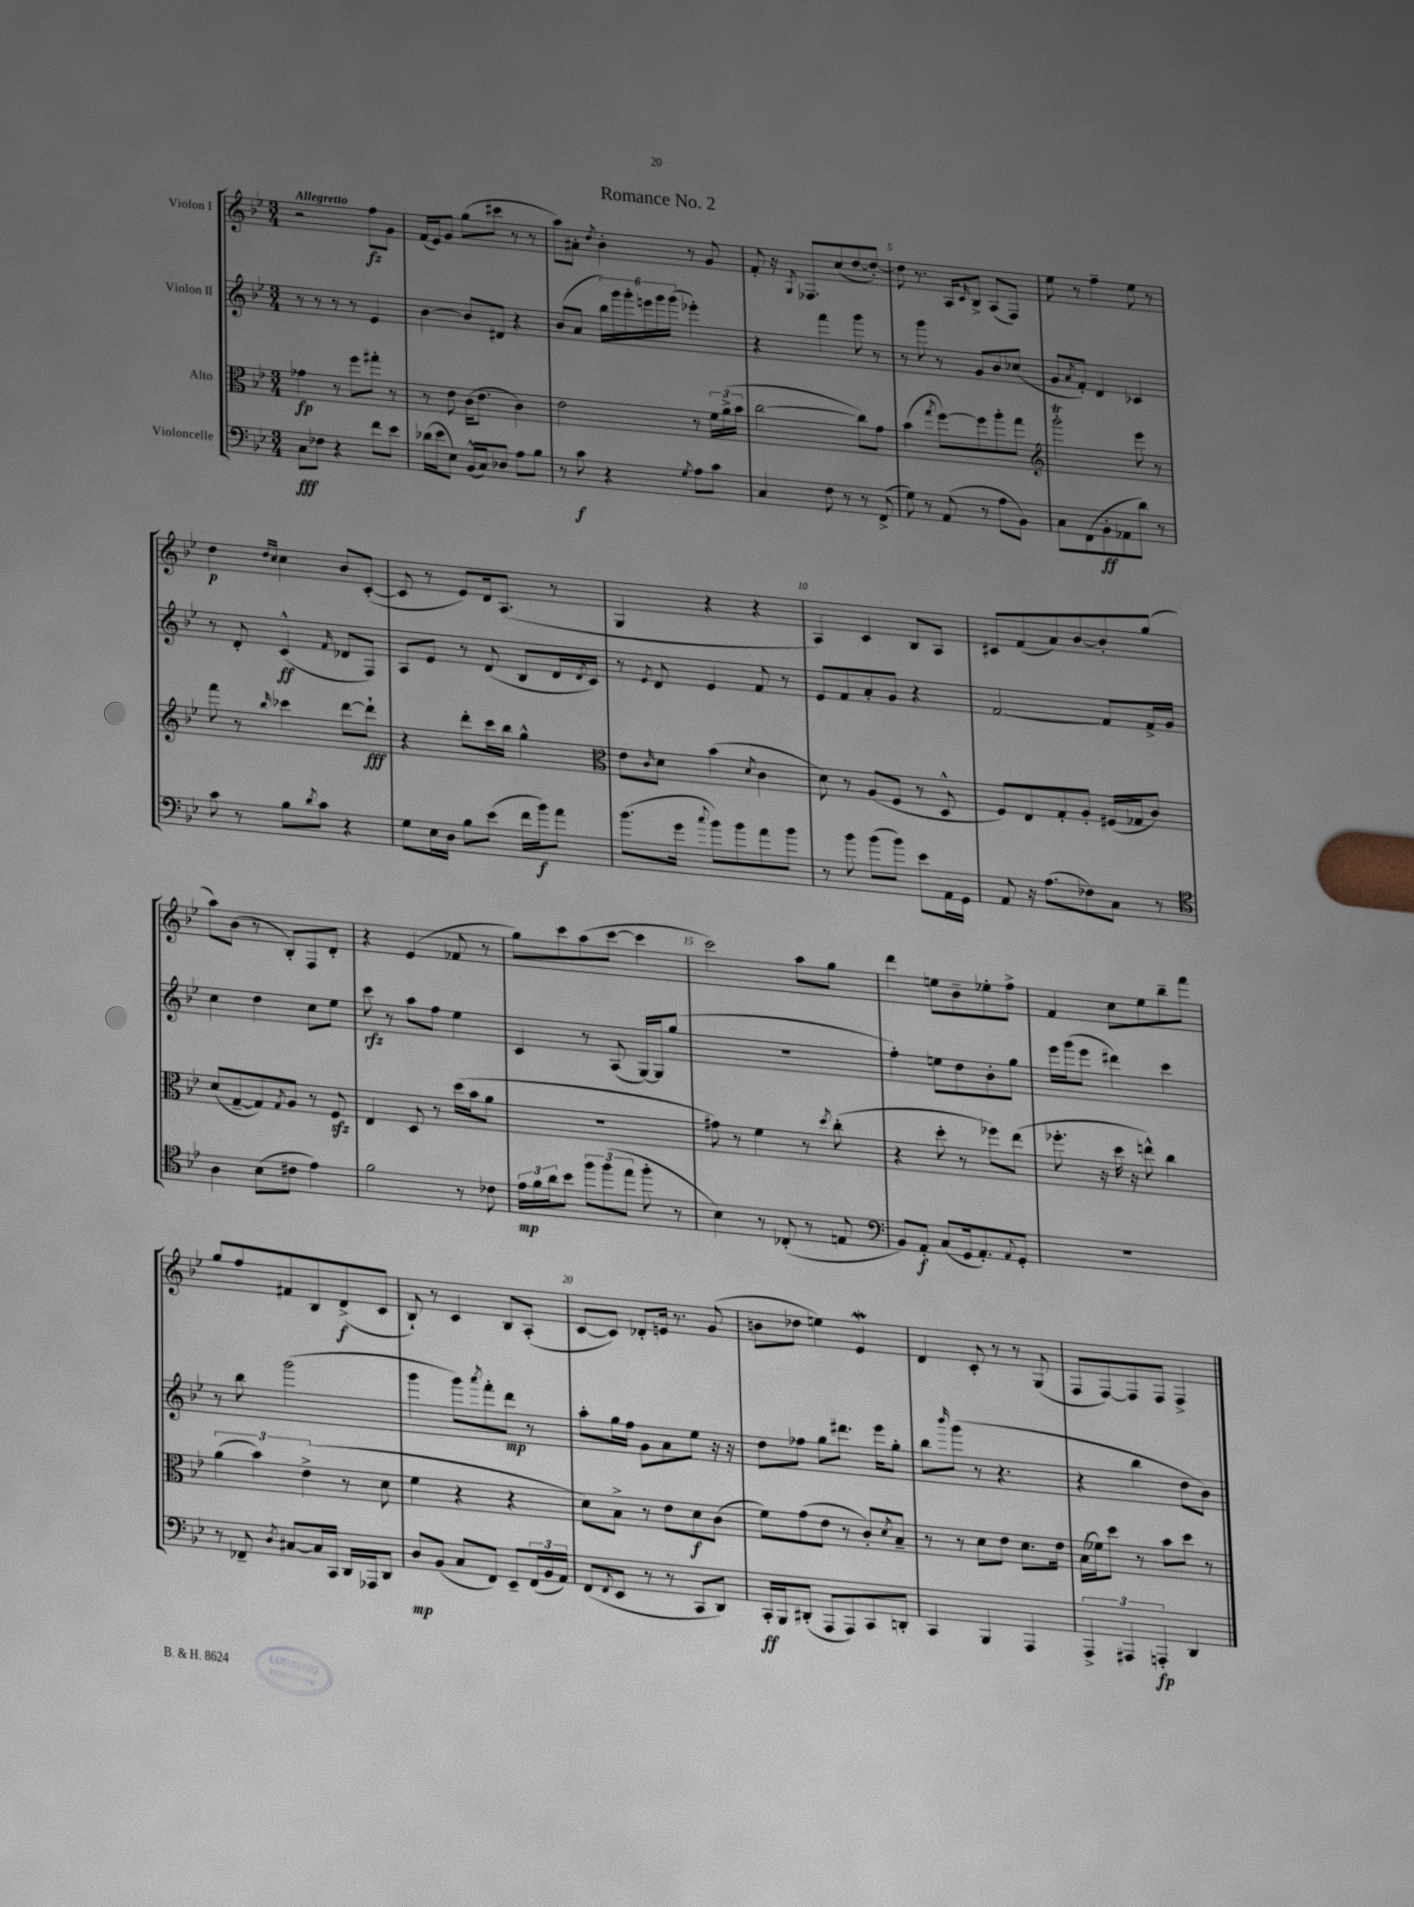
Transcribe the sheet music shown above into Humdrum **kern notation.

**kern	**kern	**kern	**kern
*staff4	*staff3	*staff2	*staff1
*clefF4	*clefC3	*clefG2	*clefG2
*k[b-e-]	*k[b-e-]	*k[b-e-]	*k[b-e-]
*M3/4	*M3/4	*M3/4	*M3/4
8C	4g-	8r	2r
8F-	.	8r	.
4r	8r	8r	.
.	8ff	8r	.
8f	8gg#'	4e-	8ff
8e-	8r	.	8g
=	=	=	=
(16d-	8r	[4b-	(16f
16e-	.	.	16e-)
8E-)	8e-	.	8g
(16BB-^^	(16c	8b-]	(8gg
16C)	8.e-	.	.
8D-	.	8d#	8ccc#
8A	4c)	4r	8r
8B-	.	.	8r
=	=	=	=
8r	2e-	(8b-	8aa)
8c	.	8a	8a#'
.	.	.	8qdd
4r	.	24bb-)	4b-'
.	.	24ggg	.
.	.	24ggg'	.
.	.	24eee	.
.	.	24ggg	.
.	.	(24ggg	.
8qG	.	.	.
8A	8r	4eee-')	8r
8c	24f	.	8g
.	(24a^	.	.
.	24b-	.	.
=	=	=	=
4C	[2cc	4r	8f'
.	.	.	16r
.	.	.	8qG
.	.	.	8.F-
8F	.	4fff	.
8r	.	.	(8cc
8r	8cc])	8ggg	[8dd
(8FF^	8g	8r	8dd'_)
=	=	=	=
8G)	(4b-	8r	8dd]
8r	.	8ggg	8.r
.	8qgg	.	.
(8AA	[8ff)	8r	.
.	.	.	16A
.	.	.	16qqc
8r	8ff]	8g	8B-^
8A	8aa'	8b-	(8A
8BB-)	8gg	(8cc-	8F)
=	=	=	=
*	*clefG2	*	*
8C	2ggg'	8g	8ee-
.	.	8qa	.
(8FF	.	8f')	8r
8BB-'	.	4d	4ff~
8AA-	.	.	.
8d)	8eee-	4c-	8ee-
8r	8r	.	8r
=	=	=	=
8c	8fff	8r	4dd
8r	8r	8d'	.
.	.	.	16qqdd
.	16qqbb-	.	16qqcc
8B-	4ccc-	(4c^^	4cc
8qd	.	.	.
8c	.	.	.
.	.	16qqf	.
4r	[8ddd	8d-	8b-
.	8ddd`]	8F)	([8c'
=	=	=	=
8G	4r	8A	8c]
16E-	.	8e-	8r
16D	.	.	.
8B-	8ddd'	8r	8e-)
(8e-	16ccc	(8d	16d
.	16bb-	.	(8.A
16f	4gg^^	8B-	.
16b-)	.	.	.
8a	.	16d	8r
.	.	8qd	.
.	.	16c)	.
=	=	=	=
*	*clefC3	*	*
(8.b-	8e-	8r	4G
.	16qqc	8qe-	.
.	8d	8d	.
16g	.	.	.
8qqcc	.	.	.
8b-)	(4b-	4e-	4r
8b-	.	.	.
.	8qd	.	.
8a	4c	8f	4r
8b-	.	8r	.
=	=	=	=
8r	8d)	8e-	4A)
8b-	8r	8f	.
(8b-	(8A	8a'	4c
8b-)	8F	8g	.
8e-	8r	4r	8B-
16AA	8D^^	.	8A
16GG	.	.	.
=	=	=	=
8AA	8F)	[2f	8c#
16r	8E-	.	(8f
(8.A	.	.	.
.	8G'	.	8a)
8F-)	8A'	.	[8b-
8C	(16F#	8f]	8b-']
.	16G-	.	.
8r	8c)	16f^	(8gg
.	.	16g	.
=	=	=	=
*clefC4	*	*	*
4A	(8d	4cc	8aa)
.	[8G~	.	(8b-
(8B-	8G])	4dd	8r
.	8qG	.	.
8c#	8A	.	8B-')
4e-)	8r	8cc	8F
.	8F	8ee-	8d'
=	=	=	=
2f	4E-	8ccc	4r
.	.	8r	.
.	8D	8aa	(4e-
.	8r	8ff	.
8r	(16dd	4ee-	8f-
.	16b-	.	.
8c-	8a	.	8r
=	=	=	=
24e-	2.r	4c	8gg)
24f	.	.	.
24a	.	.	.
8b-	.	.	8ccc
12ff	.	8r	(8aa
(12ff	.	.	.
.	.	(8A	[8ccc
12ee-	.	.	.
8ff'	.	[16G)	4ccc]
.	.	16G]	.
8r	.	(8gg	.
=	=	=	=
4B-)	8g#)	2.r	2ccc)
.	8r	.	.
8r	4f	.	.
(8C-'	.	.	.
8r	8r	.	8aa
.	8qdd	.	.
8E	(8cc'	.	8gg
=	=	=	=
*clefF4	*	*	*
8BB-)	4r	4ff')	4ddd
8AA'	.	.	.
(8C	8dd'	8ee	8ee
16GG	8r	8dd	8b-~
8.AA')	.	.	.
.	8ff-)	8b-'	8ee-'
8qqAA	.	.	.
8GG'	(8ee-	8gg	8ff^
=	=	=	=
2.r	8.ff-'	16eee-	4f
.	.	(16ggg	.
.	.	8eee-	.
.	16r	.	.
.	16dd	4ddd#)	8cc
.	16r	.	.
.	8ee^^)	.	8ee-
.	4cc	4ccc	8bb-~
.	.	.	8fff
=	=	=	=
8r	(6a	8r	8gg
8FF-~	.	8bb-	8ff
.	6b-)	.	.
8qD	.	.	.
[8C#	.	(2ggg	8f#
.	(6e-^	.	.
16C#]	.	.	8B-
16CC	.	.	.
16DD	8r	.	(8d^
16AAA-	.	.	.
8DD	8d	.	8c
=	=	=	=
8D	4f	4ggg	8B-`)
(8BB-	.	.	8r
8C	4r	8ggg)	4c
.	.	8qaaa	.
8FF)	.	8fff'	.
8EE-~	4r	8ddd	8B-
(24FF	.	8r	(8A'
24BB-	.	.	.
24AA)	.	.	.
=	=	=	=
(8FF	8d)	8aa'	[8c
8qqFF	.	.	.
8EE-	8B-^	16gg	8c])
.	.	16ff	.
8r	8r	8g	8d-'
8r	8e-	8a	16e
.	.	.	8.r
8CC	8d	8ee-	.
8DD)	(8c	16r	(8g
.	.	16r	.
=	=	=	=
16CC'	8f)	8dd	8b
16BBB-	.	.	.
(8DD#'	(8g	8ff-	8dd-
8AAA	8e-	8gg	4ee)
8AAA)	8r	8.ddd#	.
8CC	8c')	.	4e-
.	.	16eee-	.
.	8qd	.	.
8DD'	8B-~	8gg'	.
=	=	=	=
4CC	8r	8bb-	4d
.	.	16qqbbb-	.
.	8r	(8ggg	.
4BBB-	8d	8r	8c'
.	8e-	4.r	8r
4AAA	8.d	.	8r
.	.	.	(8G
.	16e-	.	.
=	=	=	=
6AAA^	(16B-	4r	8F
.	16f-)	.	.
.	8dd	.	[8F)
6AAA#	.	.	.
.	8r	4bb-	8F]
6AAA'	.	.	.
.	8b-	.	8F
4DD	8dd	8dd	4F^
.	8r	8b-)	.
==	==	==	==
*-	*-	*-	*-
